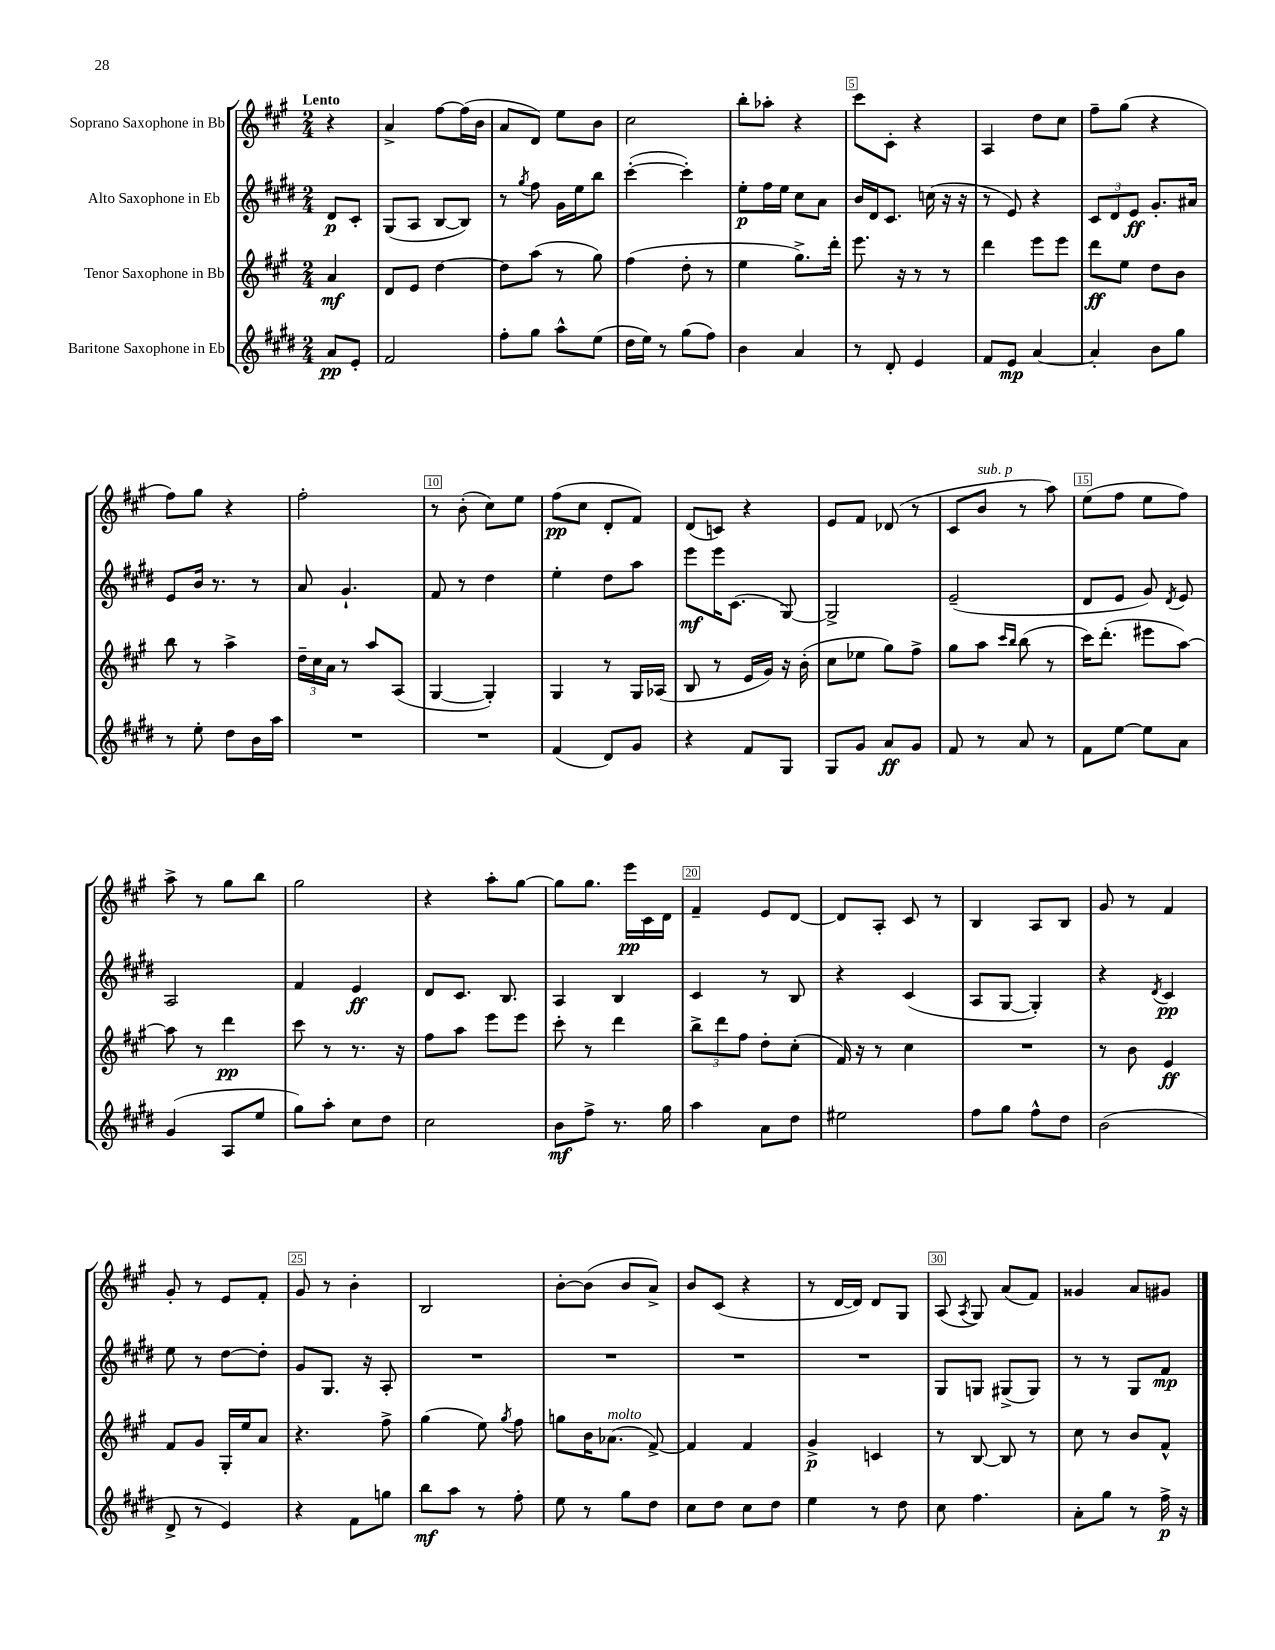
<<
\new StaffGroup <<
\new Staff = "s0" \with { instrumentName = "Soprano Saxophone in Bb" } {
    \clef treble \key a \major \numericTimeSignature \time 2/4 \partial 4 \tempo "Lento"
    \autoBeamOff r4 |
    a'4-> fis''8[~ fis''16( b'16] |
    a'8[ d'8]) e''8[ b'8] |
    cis''2 |
    b''8[-. aes''8]-. r4 |
    cis'''8[ cis'8]-. r4 |
    a4 d''8[ cis''8] |
    fis''8[-- gis''8]( r4 |
    fis''8[) gis''8] r4 |
    fis''2-. |
    r8 b'8-.( cis''8[) e''8] |
    fis''8[\pp( cis''8] d'8[-. fis'8]) |
    d'8[( c'8]) r4 |
    e'8[ fis'8] des'8( r8 |
    cis'8[ b'8]^\markup { \italic "sub. p" } r8 a''8) |
    e''8[( fis''8] e''8[ fis''8]) |
    a''8-> r8 gis''8[ b''8] |
    gis''2 |
    r4 a''8[-. gis''8]~ |
    gis''8[ gis''8.] e'''16[\pp cis'16 d'16] |
    fis'4-- e'8[ d'8]~ |
    d'8[ a8]-. cis'8 r8 |
    b4 a8[ b8] |
    gis'8 r8 fis'4 |
    gis'8-. r8 e'8[ fis'8]-. |
    gis'8 r8 b'4-. |
    b2 |
    b'8[~-. b'8]( b'8[ a'8]->) |
    b'8[ cis'8]( r4 |
    r8 d'16[~ d'16]) d'8[ gis8] |
    a8( \acciaccatura { a8 } gis8) a'8[( fis'8]) |
    gisis'4 a'8[ gis'8] \bar "|." |
}
\new Staff = "s1" \with { instrumentName = "Alto Saxophone in Eb" } {
    \clef treble \key e \major \numericTimeSignature \time 2/4 \partial 4
    \autoBeamOff dis'8[\p cis'8]-. |
    gis8[( a8] b8[~ b8]) |
    r8 \acciaccatura { gis''8 } fis''8 gis'16[ e''16 b''8] |
    cis'''4~-.( cis'''4-.) |
    e''8[-.\p fis''16 e''16] cis''8[ a'8] |
    b'16[ dis'16 cis'8.] c''16( r16 r16 |
    r8 e'8) r4 |
    \tuplet 3/2 { cis'8[ dis'8 e'8]\ff } gis'8.[-. ais'16] |
    e'8[ b'16] r8. r8 |
    a'8 gis'4.-! |
    fis'8 r8 dis''4 |
    e''4-. dis''8[ a''8] |
    e'''8[\mf e'''16 cis'8.]( gis8~) |
    gis2-> |
    e'2--( |
    dis'8[ e'8] gis'8) \acciaccatura { dis'8 } e'8 |
    a2 |
    fis'4 e'4\ff |
    dis'8[ cis'8.] b8. |
    a4 b4 |
    cis'4 r8 b8 |
    r4 cis'4( |
    a8[ gis8]~ gis4-.) |
    r4 \acciaccatura { dis'8 } cis'4\pp |
    e''8 r8 dis''8[~ dis''8]-. |
    gis'8[ gis8.] r16 a8-. |
    R2 |
    R2 |
    R2 |
    R2 |
    gis8[ g8] gis8[->( gis8]) |
    r8 r8 gis8[ fis'8]\mp \bar "|." |
}
\new Staff = "s2" \with { instrumentName = "Tenor Saxophone in Bb" } {
    \clef treble \key a \major \numericTimeSignature \time 2/4 \partial 4
    \autoBeamOff a'4\mf |
    d'8[ e'8] d''4~ |
    d''8[ a''8]( r8 gis''8) |
    fis''4( d''8-. r8 |
    e''4 gis''8.[->) d'''16]-. |
    e'''8. r16 r8 r8 |
    d'''4 e'''8[ e'''8] |
    d'''8[\ff e''8] d''8[ b'8] |
    b''8 r8 a''4-> |
    \tuplet 3/2 { d''16[-- cis''16 a'16] } r8 a''8[ a8]( |
    gis4~ gis4-.) |
    gis4 r8 gis16[ aes16]( |
    b8 r8 e'16[ gis'16]) r16 b'16-.( |
    cis''8[ ees''8] gis''8[) fis''8]-> |
    gis''8[ a''8] \grace { cis'''16[ b''16] } b''8( r8 |
    cis'''16[) d'''8.]-.( eis'''8[ a''8]~) |
    a''8 r8 d'''4\pp |
    cis'''8 r8 r8. r16 |
    fis''8[ a''8] e'''8[ e'''8] |
    cis'''8-. r8 d'''4 |
    \tuplet 3/2 { b''8[-> d'''8 fis''8] } d''8[-. cis''8]-.( |
    fis'16) r16 r8 cis''4 |
    R2 |
    r8 b'8 e'4\ff |
    fis'8[ gis'8] gis16[-. e''16 a'8] |
    r4. fis''8-> |
    gis''4( e''8) \acciaccatura { gis''8 } fis''8 |
    g''8[ b'16 aes'8.]^\markup { \italic "molto" }( fis'8~->) |
    fis'4 fis'4 |
    gis'4->\p c'4 |
    r8 b8~ b8 r8 |
    cis''8 r8 b'8[ fis'8]-^ \bar "|." |
}
\new Staff = "s3" \with { instrumentName = "Baritone Saxophone in Eb" } {
    \clef treble \key e \major \numericTimeSignature \time 2/4 \partial 4
    \autoBeamOff a'8[\pp e'8]-. |
    fis'2 |
    fis''8[-. gis''8] a''8[-^ e''8]( |
    dis''16[ e''16]) r8 gis''8[( fis''8]) |
    b'4 a'4 |
    r8 dis'8-. e'4 |
    fis'8[ e'8]\mp a'4~ |
    a'4-. b'8[ gis''8] |
    r8 e''8-. dis''8[ b'16 a''16] |
    R2 |
    R2 |
    fis'4( dis'8[) gis'8] |
    r4 fis'8[ gis8] |
    gis8[ gis'8] a'8[\ff gis'8] |
    fis'8 r8 a'8 r8 |
    fis'8[ e''8]~ e''8[ a'8] |
    gis'4( a8[ e''8] |
    gis''8[) a''8]-. cis''8[ dis''8] |
    cis''2 |
    b'8[\mf fis''8]-> r8. gis''16 |
    a''4 a'8[ dis''8] |
    eis''2 |
    fis''8[ gis''8] fis''8[-^ dis''8] |
    b'2( |
    dis'8-> r8 e'4) |
    r4 fis'8[ g''8] |
    b''8[\mf a''8] r8 fis''8-. |
    e''8 r8 gis''8[ dis''8] |
    cis''8[ dis''8] cis''8[ dis''8] |
    e''4 r8 dis''8 |
    cis''8 fis''4. |
    a'8[-. gis''8] r8 fis''16->\p r16 \bar "|." |
}
>>
>>
\layout { \context { \Score \override BarNumber.break-visibility = ##(#f #t #t) barNumberVisibility = #(every-nth-bar-number-visible 5) \override BarNumber.stencil = #(make-stencil-boxer 0.1 0.3 ly:text-interface::print) } }
